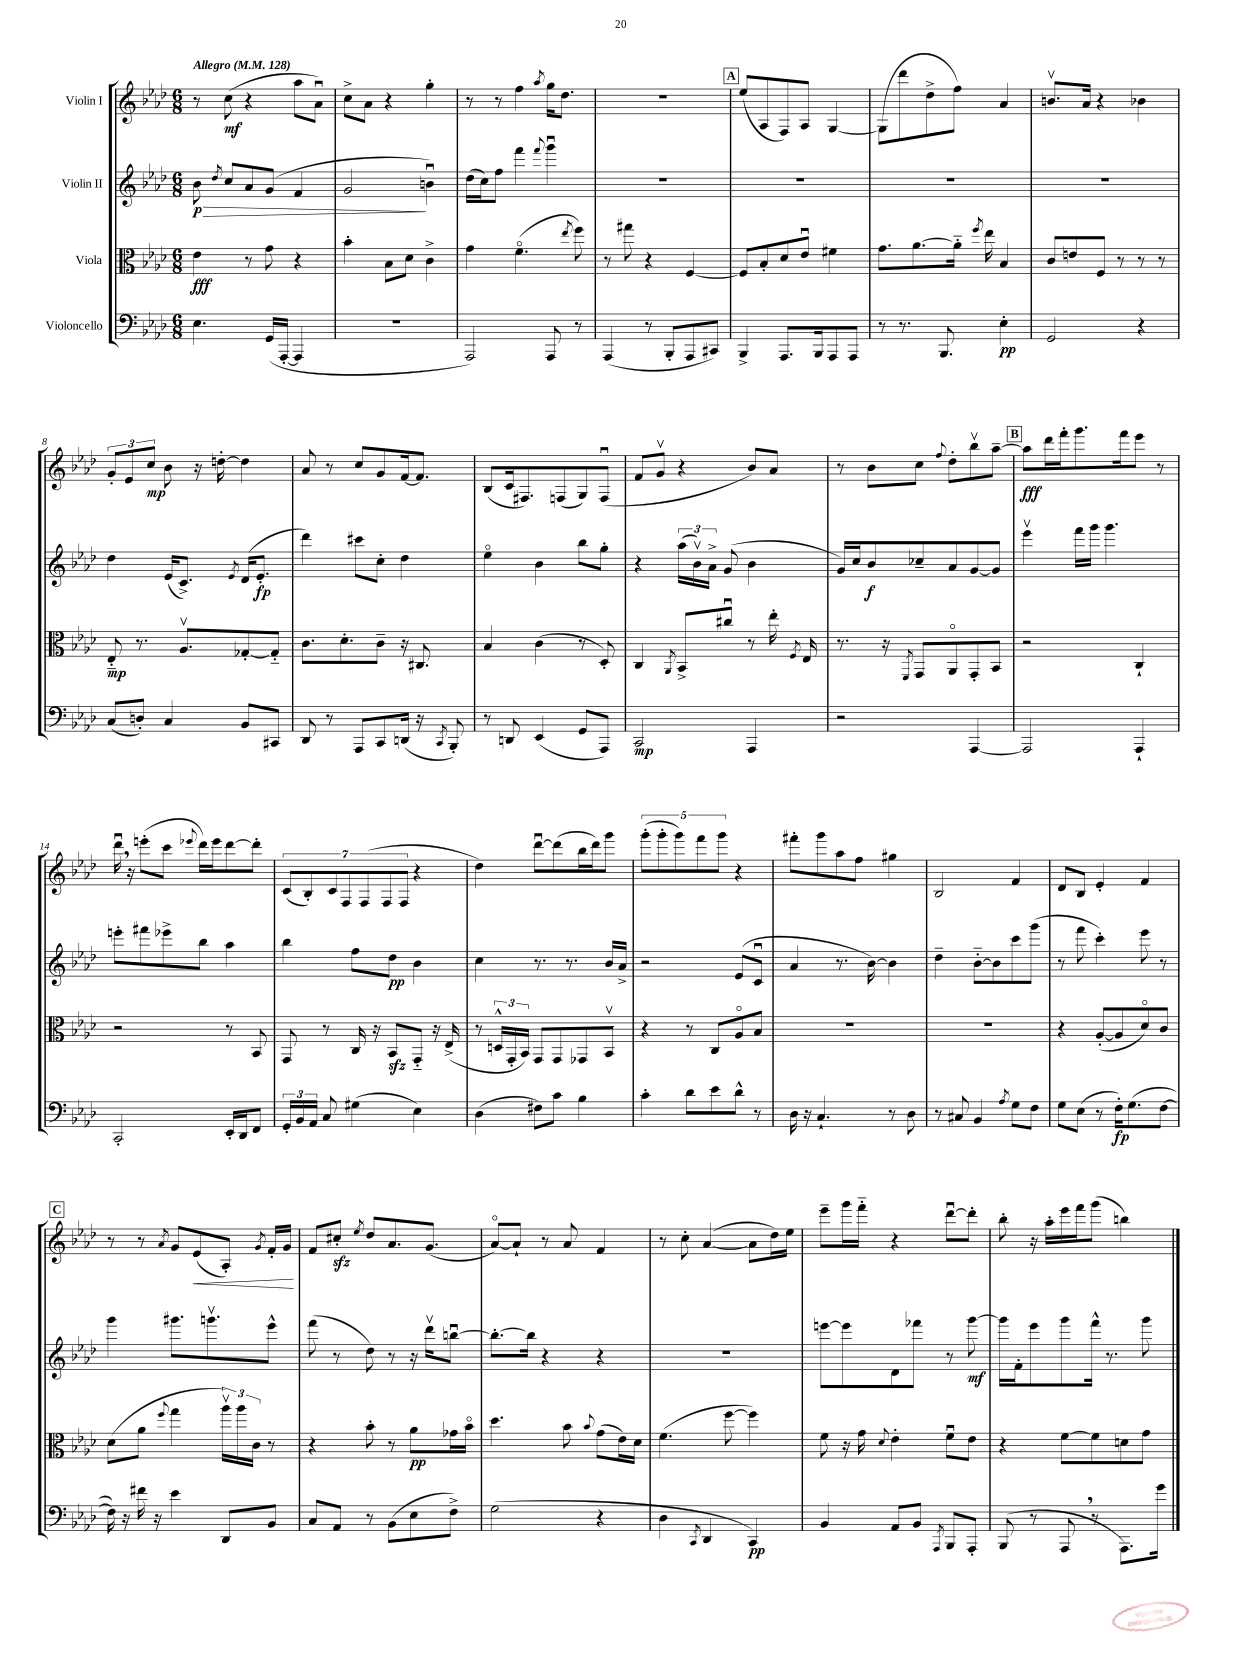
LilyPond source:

<<
\new StaffGroup <<
\new Staff = "s0" \with { instrumentName = "Violin I" } {
    \clef treble \key aes \major \numericTimeSignature \time 6/8 \tempo "Allegro" 4 = 128
    \autoBeamOff r8 c''8\mf( r4 aes''8[ aes'8]\downbow) |
    c''8[-> aes'8] r4 g''4-. |
    r8 r8 f''4 \acciaccatura { aes''8 } g''16[ des''8.] |
    R2. |
    \mark \markup { \box "A" } ees''8[( aes8 f8) aes8] g4~ |
    g8[( des'''8 des''8-> f''8]) aes'4 |
    b'8.[\upbow aes'16] r4 bes'4 |
    \tuplet 3/2 { g'8[-. ees'8 c''8]\mp } bes'8 r16 d''16~-. d''4 |
    aes'8 r8 c''8[ g'8 f'16~ f'8.] |
    bes8[( c'16 fis8.) f8( g8) f8]\downbow( |
    f'8[ g'8]\upbow r4 bes'8[) aes'8] |
    r8 bes'8[ c''8] \appoggiatura { f''8 } des''8[-. bes''8\upbow aes''8]~-- |
    \mark \markup { \box "B" } aes''8[\fff des'''16 f'''16-. g'''8. f'''16 ees'''8] r8 |
    des'''16\downbow \breathe r16 e'''8[-.( c'''8] \appoggiatura { ees'''8 } des'''16[) ees'''16 des'''8~ des'''8]-. |
    \tuplet 7/4 { c'8[( bes8-.) c'8 f8 f8( f8 f8] } r4 |
    des''4) des'''8[~\downbow des'''8( bes''16 des'''16) g'''8] |
    \tuplet 5/4 { g'''8[-.( g'''8-. g'''8) f'''8 g'''8] } r4 |
    fis'''8[-. g'''8 aes''8 f''8] gis''4 |
    bes2 f'4 |
    des'8[ bes8] ees'4-. f'4 |
    \mark \markup { \box "C" } r8 r8 \acciaccatura { aes'8 } g'8[ ees'8\<( aes8]-.) \acciaccatura { g'8 } f'16[-. g'16]\! |
    f'8[ cis''8]-.\sfz \acciaccatura { ees''8 } des''8[ aes'8. g'8.]( |
    aes'8[~\flageolet) aes'8]-! r8 aes'8 f'4 |
    r8 c''8-. aes'4~( aes'8[ des''16) ees''16] |
    ees'''8[-- g'''16 f'''16]-_ r4 des'''8[~\downbow des'''8]-. |
    bes''8-. r16 aes''16[-. ees'''16 f'''16 g'''8]( b''4) \bar "|." |
}
\new Staff = "s1" \with { instrumentName = "Violin II" } {
    \clef treble \key aes \major \numericTimeSignature \time 6/8
    \autoBeamOff bes'8\p\> \acciaccatura { des''8 } c''8[ aes'8 g'8]( f'4 |
    g'2\! b'4\downbow) |
    des''16[( c''16) f''8] f'''4 \appoggiatura { f'''8 } g'''4\downbow |
    R2. |
    \mark \markup { \box "A" } R2. |
    R2. |
    R2. |
    des''4 ees'16[( c'8.]->) \acciaccatura { ees'8 } des'16[( ees'8.]-.\fp |
    des'''4) cis'''8[ c''8]-. des''4 |
    ees''4\flageolet bes'4 bes''8[ g''8]-. |
    r4 \tuplet 3/2 { aes''16[( bes'16\upbow) aes'16]-> } g'8( bes'4 |
    g'16[) c''16 bes'8\f ces''8-- aes'8 g'8~ g'8] |
    \mark \markup { \box "B" } ees'''4\upbow f'''16[ g'''16] g'''4. |
    e'''8[-. fis'''8 ees'''8-> bes''8] aes''4 |
    bes''4 f''8[ des''8]\pp bes'4 |
    c''4 r8. r8. bes'16[ aes'16]-> |
    r2 ees'8[( c'8]\downbow |
    aes'4 r8. bes'16~) bes'4 |
    des''4-- bes'8[~-_ bes'8 c'''8 g'''8]( |
    r8 f'''8 c'''4-.) ees'''8 r8 |
    \mark \markup { \box "C" } g'''4 gis'''8.[ g'''8.\upbow ees'''8]-^ |
    f'''8( r8 des''8) r8 r16 des'''16[\upbow b''8]~\downbow |
    b''8.[~-. b''16] r4 r4 |
    R2. |
    e'''8[~ e'''8 des'8 fes'''8] r8 g'''8~\mf |
    g'''16[ f'16-. ees'''8 g'''8 f'''16]-^ r8. g'''8 \bar "|." |
}
\new Staff = "s2" \with { instrumentName = "Viola" } {
    \clef alto \key aes \major \numericTimeSignature \time 6/8
    \autoBeamOff ees'4\fff r8 g'8 r4 |
    bes'4-. bes8[ des'8] c'4-> |
    g'4 f'4.\flageolet( \acciaccatura { ees''8 } f''8) |
    r8 gis''8 r4 f4~ |
    \mark \markup { \box "A" } f8[ bes8-. des'8 ees'8]\downbow fis'4 |
    g'8.[ aes'8.~ aes'16]-_ \acciaccatura { f''8 } ees''16 bes4 |
    c'8[ e'8 f8] r8 r8 r8 |
    ees8-_\mp r8. aes8.[\upbow ges8~-. ges8]-_ |
    c'8.[ des'8.-. c'8]-- r16 cis8. |
    bes4 c'4( r8 des8-.) |
    c4 \acciaccatura { aes,8 } bes,8[-> cis''8]\downbow r8 ees''16-. \acciaccatura { f8 } ees16 |
    r8. r16 \acciaccatura { f,8 } g,8[ aes,8\flageolet g,8-. bes,8] |
    \mark \markup { \box "B" } r2 c4-! |
    r2 r8 bes,8 |
    g,8 r8 c16 r16 bes,8[\sfz g,8]-_ r16 ees16->( |
    r8 \tuplet 3/2 { d16[-^ g,16-. bes,16]) } g,8[ g,8 ges,8 bes,8]\upbow |
    r4 r8 c8[ aes8\flageolet bes8] |
    R2. |
    R2. |
    r4 aes8[~-.( aes8 des'8\flageolet) c'8] |
    \mark \markup { \box "C" } des'8[( aes'8] \appoggiatura { f''8 } g''4 \tuplet 3/2 { aes''16[\upbow) aes''16 c'16] } r8 |
    r4 bes'8-. r8 aes'8[\pp ges'16 bes'16]\flageolet |
    des''4. bes'8 \appoggiatura { bes'8 } g'8[( ees'16) des'16] |
    f'4.( f''8~ f''4) |
    f'8 r16 g'16 \appoggiatura { des'8 } ees'4-. f'8[\downbow ees'8] |
    r4 f'8[~ f'8 d'8 g'8] \bar "|." |
}
\new Staff = "s3" \with { instrumentName = "Violoncello" } {
    \clef bass \key aes \major \numericTimeSignature \time 6/8
    \autoBeamOff ees4. g,16[( aes,,16]~-. aes,,4 |
    R2. |
    aes,,2) aes,,8 r8 |
    aes,,4( r8 bes,,8[-. aes,,8 cis,8]) |
    \mark \markup { \box "A" } bes,,4-> aes,,8.[ bes,,16 aes,,8 aes,,8] |
    r8 r8. bes,,8. ees4-.\pp |
    g,2 r4 |
    c8[( d8]-.) c4 bes,8[ cis,8] |
    des,8 r8 aes,,8[ c,8 d,16]( r16 \acciaccatura { c,8 } bes,,8-.) |
    r8 d,8 ees,4( g,8[ aes,,8]) |
    c,2\mp aes,,4 |
    r2 aes,,4~ |
    \mark \markup { \box "B" } aes,,2 aes,,4-! |
    c,2-. ees,16[-. des,16 f,8] |
    \tuplet 3/2 { g,16[-. bes,16 aes,16] } c8 gis4( ees4) |
    des4( fis8[) c'8] bes4 |
    c'4-. des'8[ ees'8 des'8]-^ r8 |
    des16 r16 c4.-! r8 des8 |
    r8 cis8 bes,4 \acciaccatura { aes8 } g8[ f8] |
    g8[ ees8]( r8 f16[-.\fp) g8.( f8]~ |
    \mark \markup { \box "C" } f16) r16 fis'16 r16 ees'4 des,8[ bes,8] |
    c8[ aes,8] r8 bes,8[( ees8 f8]->) |
    g2( r4 |
    des4 \acciaccatura { c,8 } des,4 c,4\pp) |
    bes,4 aes,8[ bes,8] \acciaccatura { aes,,8 } bes,,8[ aes,,8]-. |
    bes,,8( r8 aes,,8 \breathe r8 aes,,8.[) g'16] \bar "|." |
}
>>
>>
